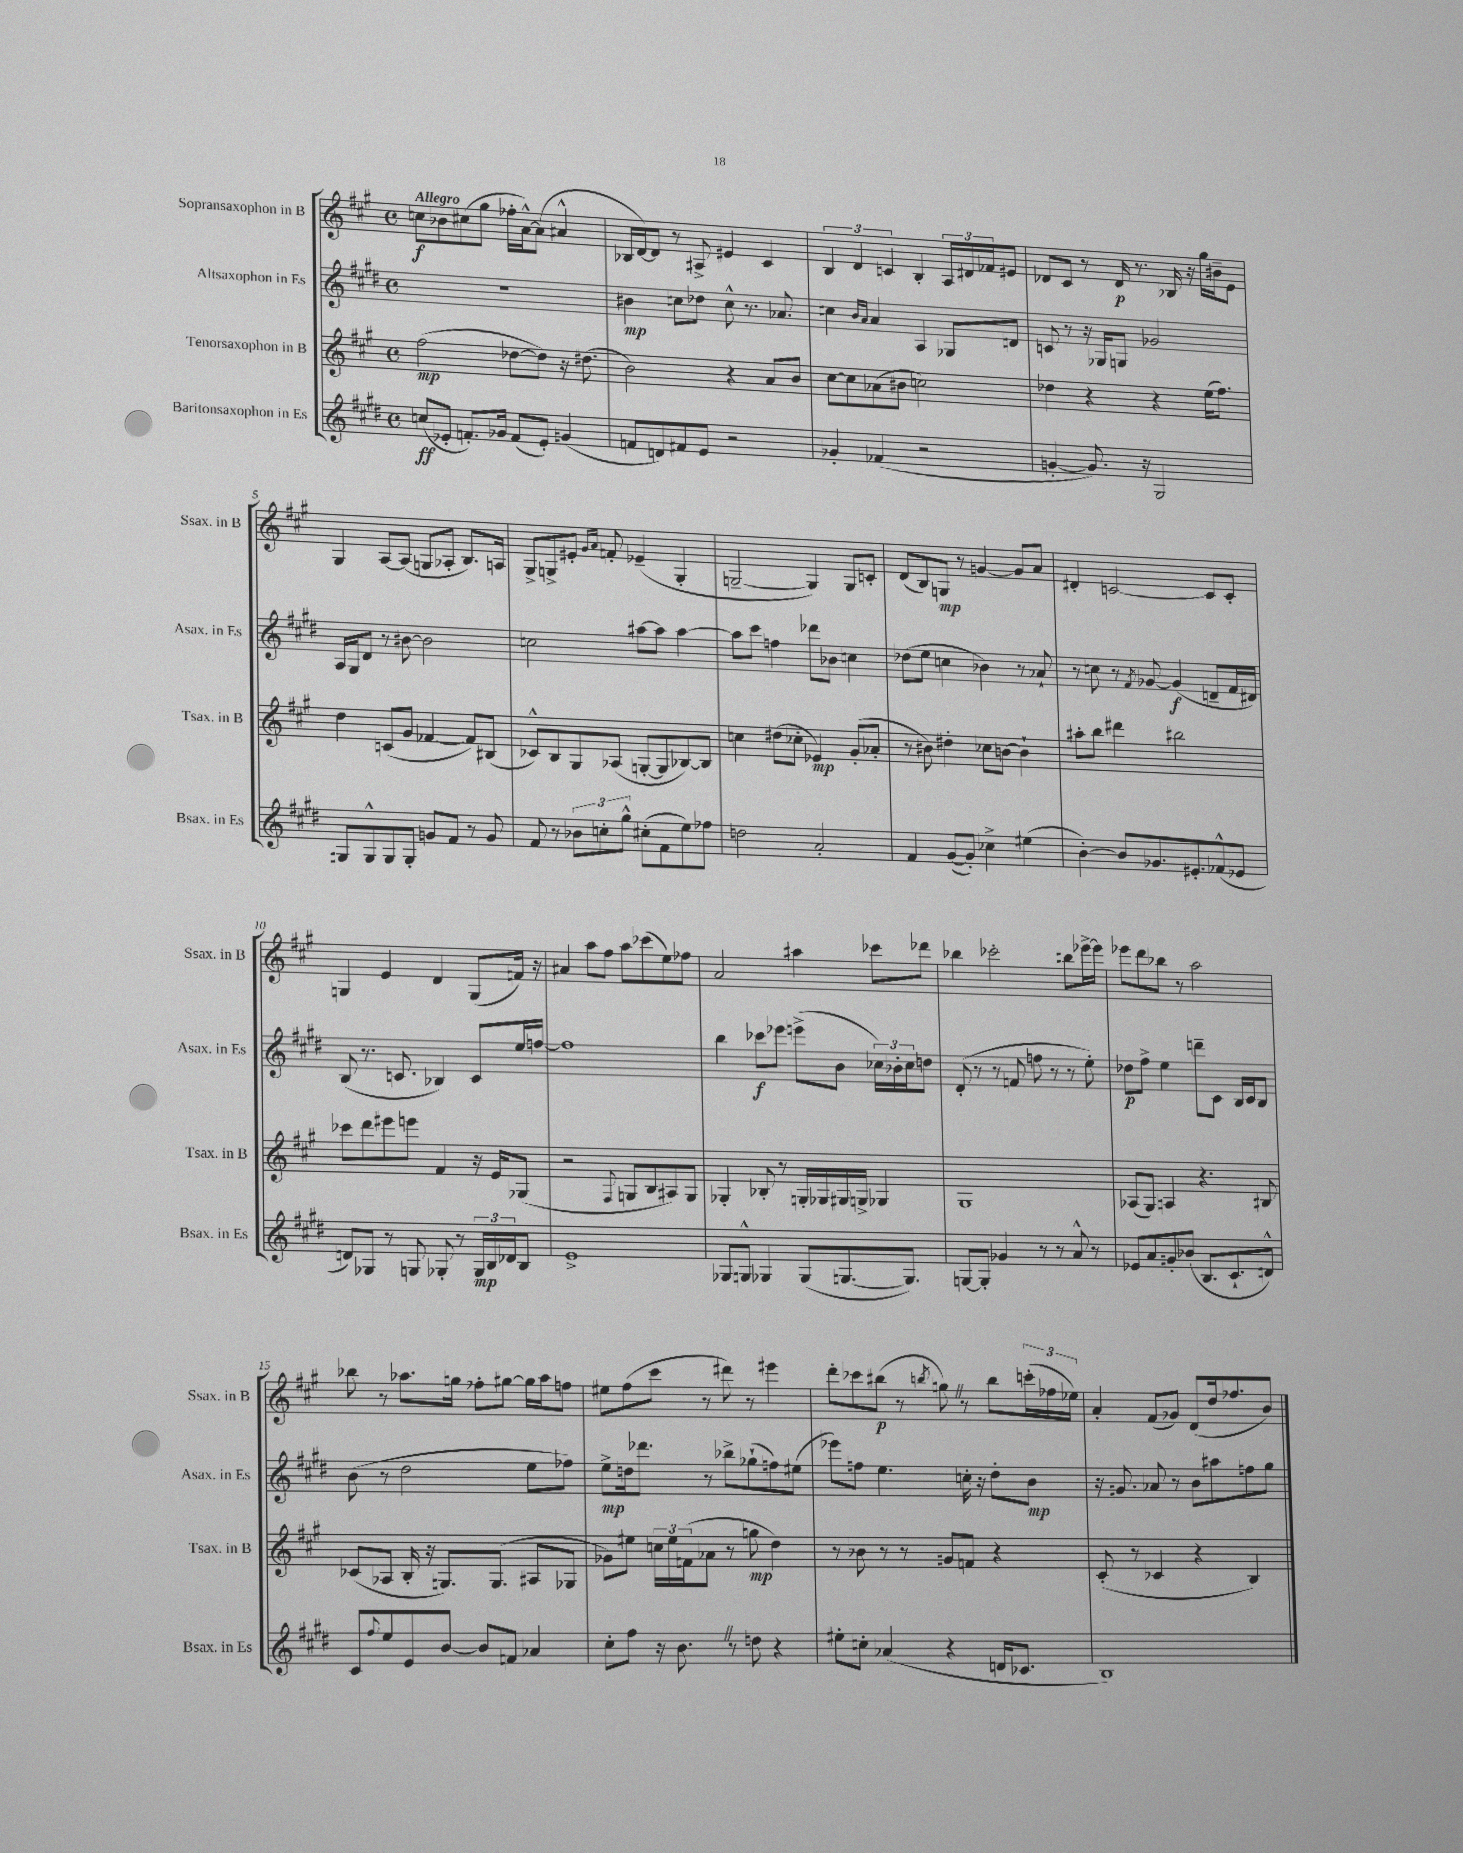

**kern	**kern	**kern	**kern
*staff4	*staff3	*staff2	*staff1
*clefG2	*clefG2	*clefG2	*clefG2
*k[f#c#g#d#]	*k[f#c#g#]	*k[f#c#g#d#]	*k[f#c#g#]
*M4/4	*M4/4	*M4/4	*M4/4
*met(c)	*met(c)	*met(c)	*met(c)
(8cc	(2ff#	1r	8cc
8e-'	.	.	8b-
8.f')	.	.	(8cc#
.	.	.	8gg#
16g-	.	.	.
(8f	[8dd-	.	16ff-'
.	.	.	[16a^^)
8e-')	8dd-])	.	(8a]
(4g	16r	.	4a#^^
.	(8.dd#	.	.
=	=	=	=
8f	2b)	4b#	16B-
.	.	.	[16d)
8d)	.	.	8d]
8f#	.	8cc	8r
8e	.	8dd-	8A#^
2r	4r	8cc^^	4e#
.	.	8.r	.
.	8a	.	4c#
.	.	8.a-	.
.	8b	.	.
=	=	=	=
4g-'	[8cc#	4cc	6B
.	8cc#]	.	.
.	.	.	6d
.	.	16qqb	.
.	.	16qqa	.
(4f-	(8a-	4a	.
.	.	.	6c
.	8b#	.	.
2r	2cc)	4A	4B'
.	.	8G-	24A
.	.	.	24d#
.	.	.	24f-
.	.	8d	8e#
=	=	=	=
[4g'	4dd-	8c	8d-
.	.	8r	8c#
8.g])	4r	16r	8r
.	.	16G-	.
.	.	8G	16d-
16r	.	.	8.r
2G#	4r	2g-	.
.	.	.	16B-
.	.	.	16r
.	(16ee	.	16gg#
.	8.ff#)	.	16b#~
.	.	.	8e
=	=	=	=
8G	4dd	16A	4G#
.	.	16G#	.
8G^^	.	8d#	.
8G	(8c	8r	[8A
8G'	8g#	[8b#	(8A]
8g	[4f-	2b#]	8G
8f#	.	.	8A-'
8r	8f-])	.	8.B)
8g	(8B#	.	.
.	.	.	16A
=	=	=	=
8f#	8c-^^)	2cc	8G#^
8r	8B	.	8G^
12b-	8G#	.	8e#'
12cc'	.	.	.
.	.	.	16qqg#
.	.	.	16qqa
.	(8A-	.	8f'
12gg#^^	.	.	.
(8cc#'	[8G'	[8aa#	(4e-~
8f#	8G]	8aa#]	.
8ee)	[8B-)	[4aa#	4G'
8ff-	8B-]	.	.
=	=	=	=
2dd	4cc	8aa#]	[2G~
.	.	8ccc#	.
.	(8dd#	4ff	.
.	8cc-'	.	.
2a'	4e-)	8ddd-	4G])
.	.	8b-	.
.	(8g#'	4cc	8G
.	8a-'	.	8c'
=	=	=	=
4f#	8r	(8dd-	(8d
.	8b#)	8ee	8B)
([8g#	4dd#'	4cc	8G
8g#'])	.	.	8r
4cc-^	8cc-	4b-)	[4g
.	[8b	.	.
(4ee#	4b`]	8r	8g]
.	.	8a-`	8a
=	=	=	=
[4b')	8aa#'	8r	4d#'
.	8bb	8cc	.
8b]	4ddd#	8r	[2c
.	.	8qf#	.
8.g-	.	[8g-	.
.	2bb#	(4g-]	.
8.e#'	.	.	.
(8f-^^	.	8d~	8c]
8e-	.	16f#	8c'
.	.	16d#)	.
=	=	=	=
8d)	8ccc-	(8B	4G
8G-	8ddd	8.r	.
8r	8eee#	.	4e
.	.	8.c	.
8G	8eee	.	.
8G-'	4f#	4B-)	4d
8r	.	.	.
24G-	16r	8c	(8G
24B	.	.	.
.	16e	.	.
24d-	.	.	.
8B	(8G-	16ee	16f)
.	.	[16ff	16r
=	=	=	=
1e^	2r	1ff]	4a#
.	.	.	8aa
.	.	.	8ff#
.	8qqF#	.	.
.	8G	.	8aa
.	8B	.	(8ccc-
.	8A#)	.	8ee)
.	8G	.	8ff-
=	=	=	=
8G-	4G-'	4bb	2a
8G^^	.	.	.
4G-	8B-'	8ccc-	.
.	8r	8eee-	.
(8G-	16G'	(8eee^	4aa#
.	16G-	.	.
[8.G	16G#	8b	.
.	16G^	.	.
.	4G-	24cc-)	8ccc-
.	.	24b-'	.
8.G])	.	.	.
.	.	24cc-	.
.	.	8dd	8ddd-
=	=	=	=
[8G	1G#	(8d#'	4bb-
8G']	.	8r	.
4g-	.	8r	2ccc-'
.	.	8f	.
8r	.	8ff	.
8r	.	8r	.
8a^^	.	8r	8bb
8r	.	8ee')	[16eee-^
.	.	.	16eee-]
=	=	=	=
8e-	(8A-	8dd-	8eee-
8a	8G#)	8ff#^	8ddd
8g'	4A	4ee	8bb-
(8b-	.	.	8r
8.B	4.r	8ddd~	2aa
.	.	8c#	.
8.c#`	.	.	.
.	.	16B	.
.	.	16c#	.
8d^^)	8B#	8B	.
=	=	=	=
8c#	(8c-	(8b	8bb-
8qqff#	.	.	.
8ee	8A-	8r	8r
8e	16B'	2dd#	8.aa-
.	16r	.	.
[8b	8.G)	.	.
.	.	.	16gg
8b]	.	.	8ff-'
.	(8.G	.	.
8f	.	.	[8gg#
4a-	8A#	8ee	16gg#]
.	.	.	16aa-
.	8G-	8ff-)	8ff
=	=	=	=
8cc#'	8g-)	8ee^	8ee#
8ff#	8ee#	16dd	(8ff#
.	.	8.ddd-	.
16r	24cc	.	8ccc#
.	24ee#	.	.
8.b	.	.	.
.	(24f	.	.
.	8a-	8r	8r
8r	8r	8bb-^	8ddd#)
8dd	8gg	(8gg-`	8r
4r	4dd)	8ff)	4eee#
.	.	(8ee#	.
=	=	=	=
8ee#'	8r	8eee-)	8ddd'
8cc'	8b-	8ff	8ccc-
(4a-	8r	4.ee	(8bb#
.	8r	.	8r
.	.	.	8qbb
4r	8g	.	8gg)
.	8f	16cc'	8r
.	.	16r	.
16d	4r	8dd#'	8bb
8.c-	.	.	.
.	.	8b	(24ccc'
.	.	.	24ff-
.	.	.	24ee-)
=	=	=	=
1B)	(8c#'	16r	4a'
.	.	8.g	.
.	8r	.	.
.	4c-	8a-	(8f#
.	.	8r	8g-)
.	4r	8b	(8d
.	.	8aa#	16dd
.	.	.	8.ff-
.	4B)	8ff	.
.	.	8gg#	8b)
==	==	==	==
*-	*-	*-	*-
